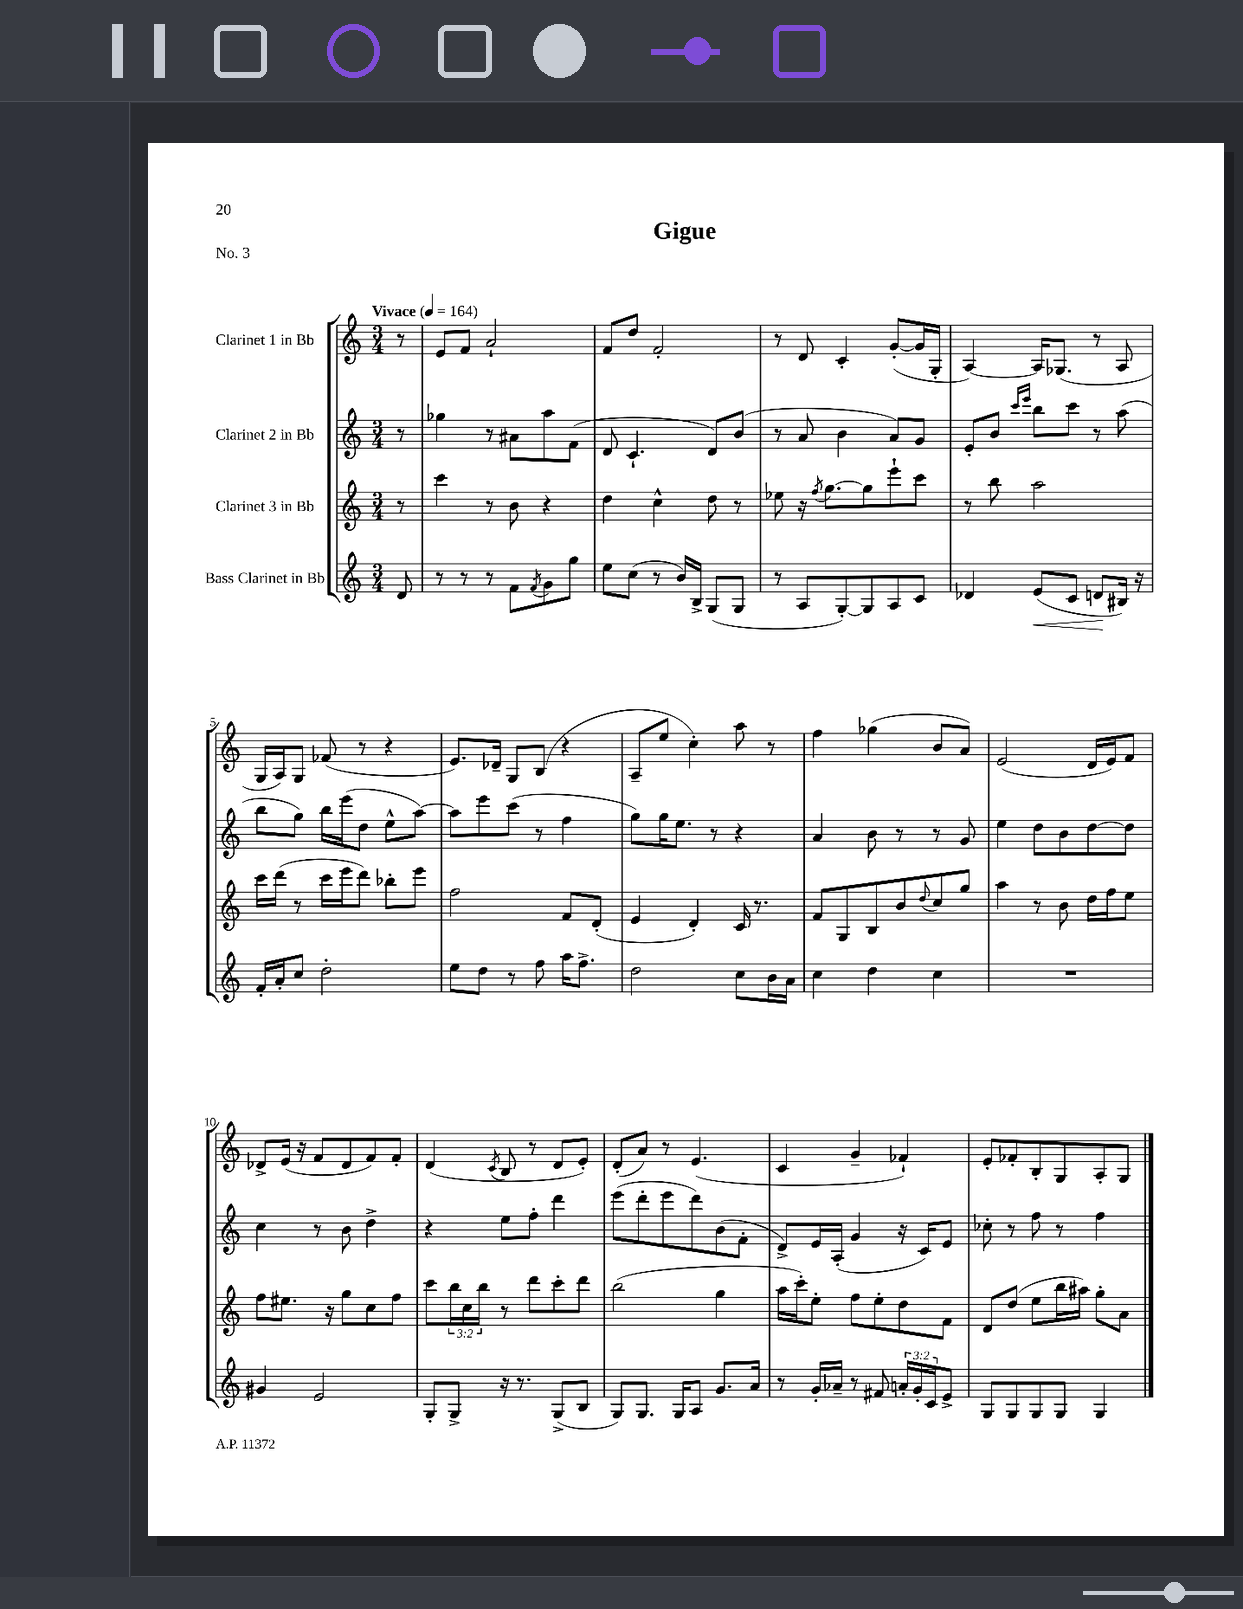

**kern	**kern	**kern	**kern
*staff4	*staff3	*staff2	*staff1
*clefG2	*clefG2	*clefG2	*clefG2
*k[]	*k[]	*k[]	*k[]
*M3/4	*M3/4	*M3/4	*M3/4
*MM164	*MM164	*MM164	*MM164
8d	8r	8r	8r
=	=	=	=
8r	4ccc	4gg-	8e
8r	.	.	8f
8r	8r	8r	2a`
8f	8b	8a#	.
8qf	.	.	.
8g	4r	8aa	.
8gg	.	(8f	.
=	=	=	=
8ee	4dd	8d	8f
(8cc	.	4.c`	8dd
8r	4cc^^	.	2f'
16b)	.	.	.
16B^	.	.	.
(8G	8dd	8d)	.
8G	8r	(8b	.
=	=	=	=
8r	8ee-	8r	8r
8A	16r	8a	8d
.	8qff	.	.
.	[8.gg	.	.
[8G')	.	4b	4c'
8G]	8gg]	.	.
8A	8eee`	8a)	([8g'
8c	8ccc	8g	16g]
.	.	.	16G'
=	=	=	=
4d-	8r	8e'	[4A)
.	8bb	8b	.
.	.	16qqccc	.
.	.	16qqeee	.
(8e	2aa	8bb	16A]
.	.	.	(8.G-
8c	.	8ccc	.
8d	.	8r	8r
16B#)	.	(8aa	8A
16r	.	.	.
=	=	=	=
16f'	16ccc	8bb	16G
16a'	(16ddd	.	16A)
8cc	8r	8gg)	8G
2dd'	16ccc	16bb	(8f-
.	16eee	(16eee	.
.	8ddd)	8dd	8r
.	8bb-'	8ee^^	4r
.	8eee	[8aa)	.
=	=	=	=
8ee	2ff	8aa]	8.e)
8dd	.	8eee	.
.	.	.	16d-~
8r	.	(8ccc	8G
8ff	.	8r	(8B
16aa	8f	4ff	4r
8.ff^	.	.	.
.	(8d'	.	.
=	=	=	=
2dd	4e	8gg)	8A~
.	.	16gg	8ee
.	.	8.ee	.
.	4d')	.	4cc')
.	.	8r	.
8cc	16c	4r	8aa
.	8.r	.	.
16b	.	.	8r
16a	.	.	.
=	=	=	=
4cc	8f	4a	4ff
.	8G	.	.
4dd	8B	8b	(4gg-
.	8b	8r	.
.	8qqdd	.	.
4cc	8cc	8r	8b
.	8gg	8g	8a)
=	=	=	=
2.r	4aa	4ee	(2e
.	8r	8dd	.
.	8b	8b	.
.	16dd	[8dd	16d
.	16ff	.	16e)
.	8ee	8dd]	8f
=	=	=	=
4g#	8ff	4cc	8d-^
.	8.ee#	.	(16e
.	.	.	16r
2e	.	8r	8f
.	16r	.	.
.	8gg	8b	8d-
.	8cc	4dd^	8f)
.	8ff	.	8f'
=	=	=	=
8G'	8ccc	4r	(4d
8G^	24bb	.	.
.	24cc	.	.
.	24bb	.	.
.	.	.	8qc
16r	8r	8ee	8B
8.r	.	.	.
.	8ddd	8ff'	8r
(8G^	8ccc'	4ddd	8d
8B	8ddd	.	8e')
=	=	=	=
8G)	(2bb	(8eee	(8d'
8.G	.	8ddd'	8a)
.	.	8eee	8r
16G	.	.	.
8A	.	8ddd)	(4.e
8.g	4gg	(8b	.
.	.	8f'	.
16a	.	.	.
=	=	=	=
8r	16aa	8d^)	4c
.	16ccc')	.	.
16g'	8ee'	16e	.
16a-~	.	(16A'	.
8r	8ff	4g	4g~
8f#	8ee'	.	.
24a'	8dd	16r	4f-`)
24g'	.	.	.
.	.	16c)	.
24c	.	.	.
8e^	8f	8e	.
=	=	=	=
8G	8d	8cc-'	8e'
8G	(8dd	8r	8f-'
8G	8ee	8ff	8B'
8G	16bb	8r	8G
.	16aa#)	.	.
4G	8gg'	4ff	8A'
.	8a	.	8G
==	==	==	==
*-	*-	*-	*-
